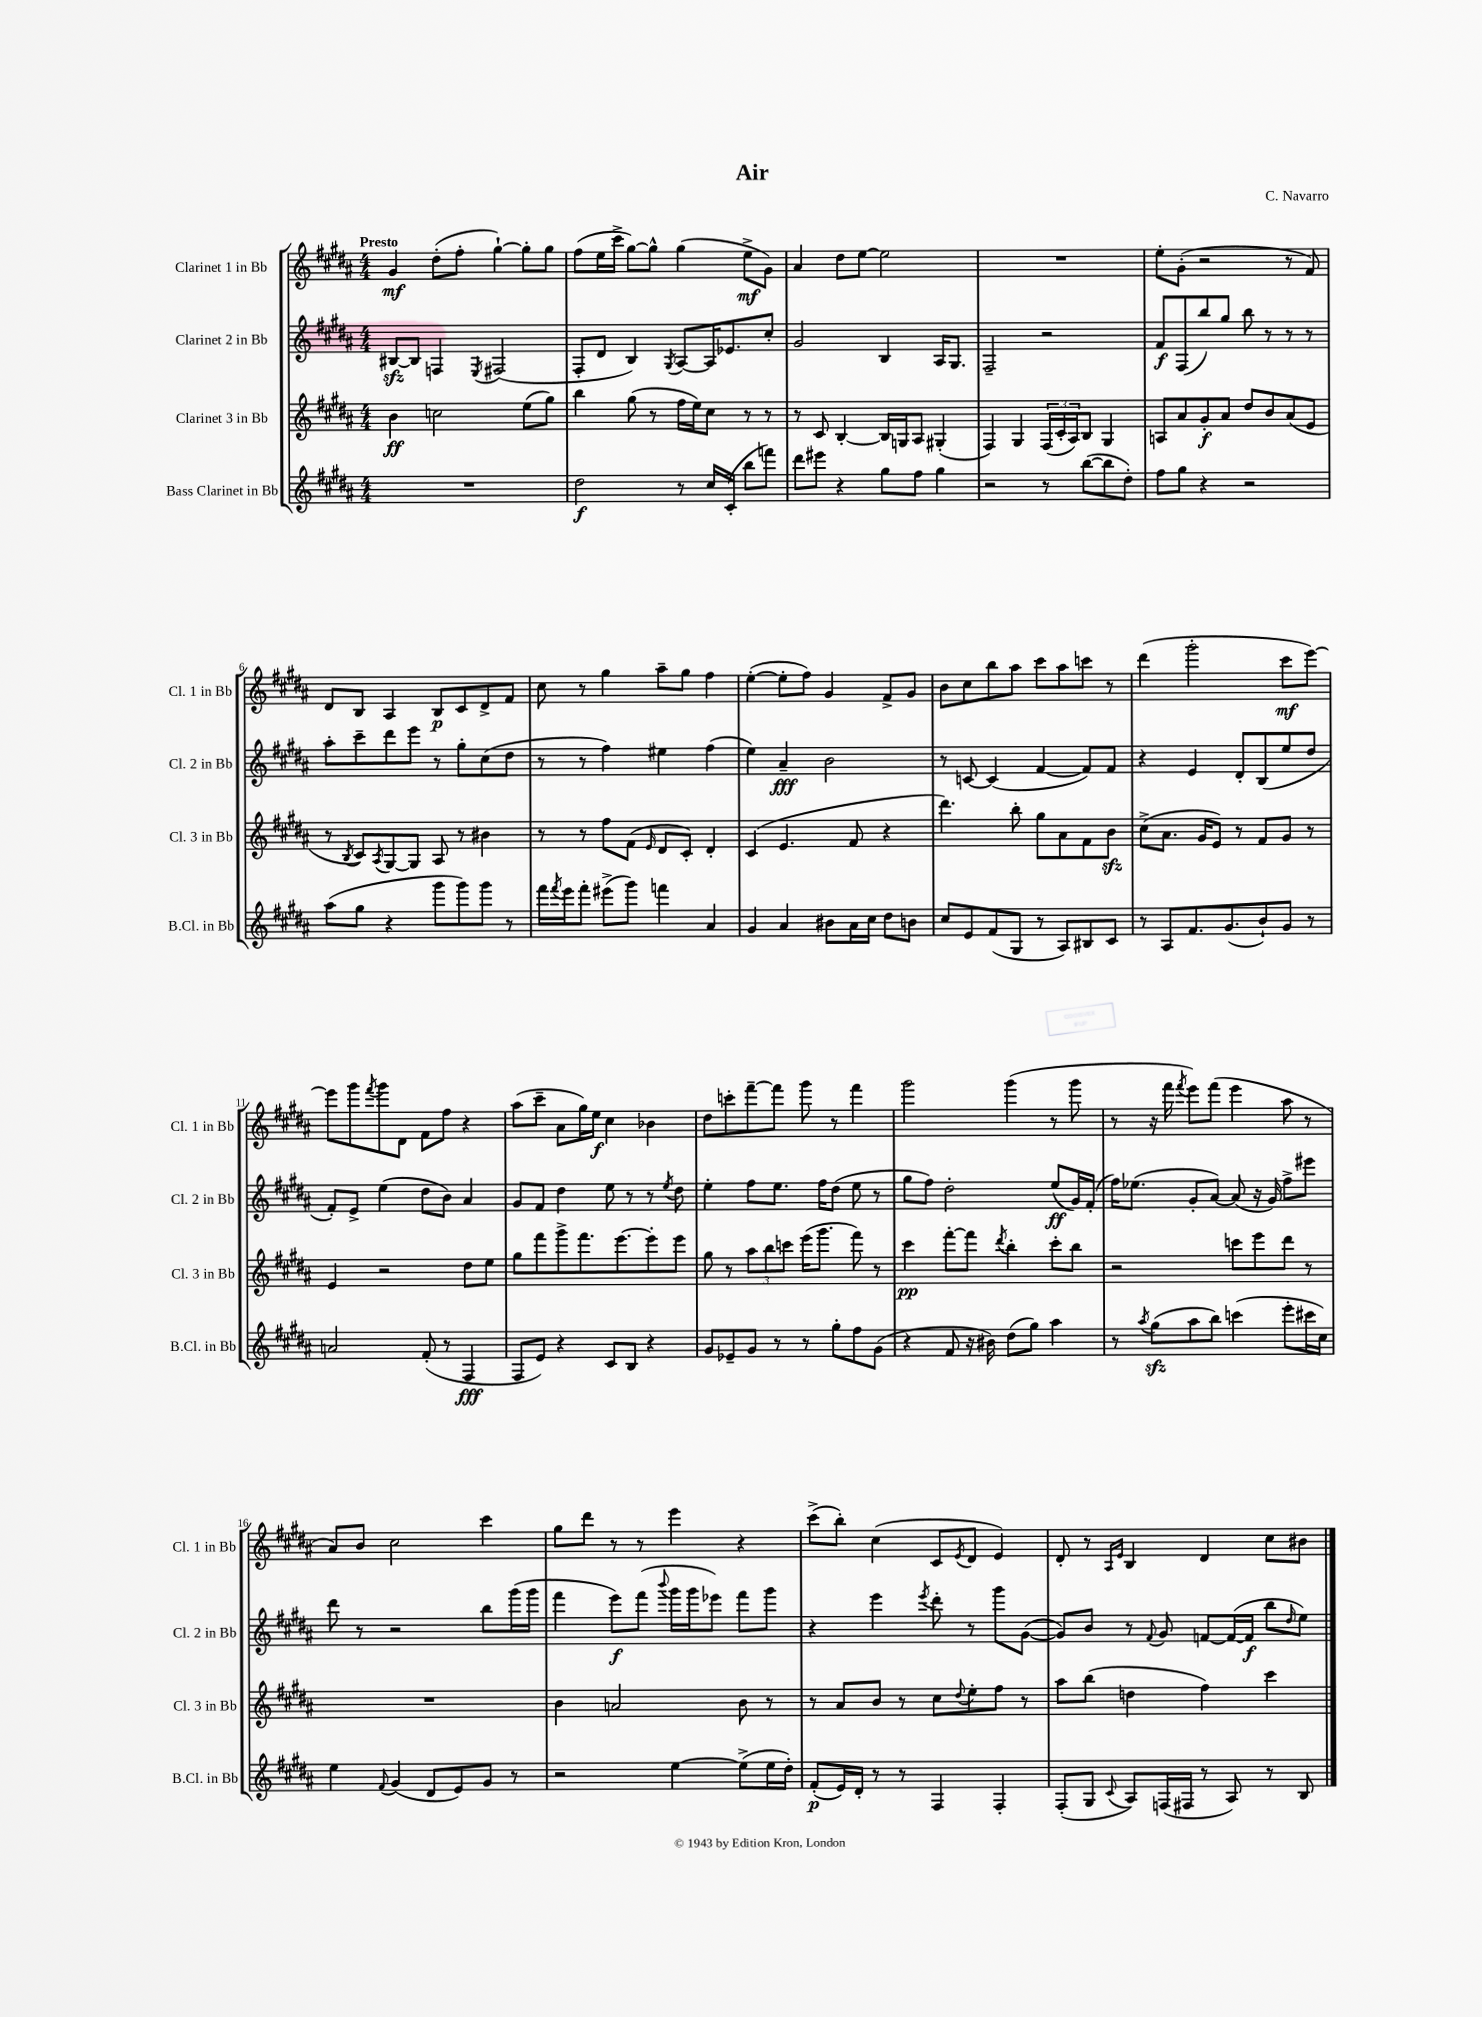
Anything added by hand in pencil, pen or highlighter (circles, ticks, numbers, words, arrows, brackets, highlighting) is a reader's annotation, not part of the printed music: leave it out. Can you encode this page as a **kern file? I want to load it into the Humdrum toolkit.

**kern	**dynam	**kern	**dynam	**kern	**dynam	**kern	**dynam
*part4	*part4	*part3	*part3	*part2	*part2	*part1	*part1
*staff4	*staff4	*staff3	*staff3	*staff2	*staff2	*staff1	*staff1
*I"Bass Clarinet in Bb	*	*I"Clarinet 3 in Bb	*	*I"Clarinet 2 in Bb	*	*I"Clarinet 1 in Bb	*
*I'B.Cl. in Bb	*	*I'Cl. 3 in Bb	*	*I'Cl. 2 in Bb	*	*I'Cl. 1 in Bb	*
*clefG2	*	*clefG2	*	*clefG2	*	*clefG2	*
*k[f#c#g#d#a#]	*	*k[f#c#g#d#a#]	*	*k[f#c#g#d#a#]	*	*k[f#c#g#d#a#]	*
*M4/4	*	*M4/4	*	*M4/4	*	*M4/4	*
=1	=1	=1	=1	=1	=1	=1	=1
!	!	!	!	!	!	!LO:TX:a:B:t=Presto	!
1r	.	4b\	ff	[8B#Xzz/L	.	4g#/	mf
.	.	.	.	8B#/J]	.	.	.
.	.	2ccn\	.	4Fn/	.	(8dd#'\L	.
.	.	.	.	.	.	8ff#'\J	.
.	.	.	.	8qE/	.	.	.
.	.	.	.	(2F#X/	.	[4gg#`\)	.
.	.	(8ee\L	.	.	.	8gg#'\L]	.
.	.	8gg#\J)	.	.	.	8gg#\J	.
=2	=2	=2	=2	=2	=2	=2	=2
2dd#\	f	4bb\	.	8F#'/L	.	(8ff#\L	.
.	.	.	.	8d#/J	.	16ee\L	.
.	.	.	.	.	.	16ccc#^\JJ	.
.	.	(8gg#\	.	4B/)	.	[8gg#\L)	.
.	.	8r	.	.	.	8gg#^^\J]	.
.	.	.	.	8qG#/	.	.	.
8r	.	16ff#\LL	.	[8A#/L	.	(4gg#\	.
.	.	16ee\J)	.	.	.	.	.
16cc#/LL	.	8cc#\J	.	16A#/K]	.	.	.
(16c#'/JJ	.	.	.	8.e-X/	.	.	.
8bb\L	.	8r	.	.	.	8ee^\L	mf
8fffn\J)	.	8r	.	8cc#'/J	.	8g#\J)	.
=3	=3	=3	=3	=3	=3	=3	=3
8ddd#\L	.	8r	.	2g#/	.	4a#/	.
8eee#X\J	.	8c#/	.	.	.	.	.
4r	.	[4B'/	.	.	.	8dd#\L	.
.	.	.	.	.	.	[8ee\J	.
8gg#\L	.	16B/LL]	.	4B/	.	2ee\]	.
.	.	16Gn/J	.	.	.	.	.
8ff#\J	.	8A#/J	.	.	.	.	.
4gg#\	.	(4G#X'/	.	16A#/KL	.	.	.
.	.	.	.	8.G#/J	.	.	.
=4	=4	=4	=4	=4	=4	=4	=4
2r	.	4F#/)	.	2F#~/	.	1r	.
.	.	4G#/	.	.	.	.	.
8r	.	(24F#/LL	.	2r	.	.	.
.	.	24c#'/	.	.	.	.	.
.	.	24A#/J)	.	.	.	.	.
([8bb\L	.	8B/J	.	.	.	.	.
8bb\]	.	4G#/	.	.	.	.	.
8dd#'\J)	.	.	.	.	.	.	.
=5	=5	=5	=5	=5	=5	=5	=5
8ff#\L	.	8An/L	.	8f#/L	f	8ee'\L	.
8gg#\J	.	8a#/	.	(8F#/	.	(8g#'\J	.
4r	.	8g#'/	f	8bb/)	.	2r	.
.	.	8a#/J	.	8gg#/J	.	.	.
2r	.	8dd#/L	.	8bb\	.	.	.
.	.	8b/	.	8r	.	.	.
.	.	(8a#/	.	8r	.	8r	.
.	.	8e/J	.	8r	.	8f#/)	.
!!LO:LB:g=z
=6	=6	=6	=6	=6	=6	=6	=6
(8aa#\L	.	8r	.	8aa#'\L	.	8d#/L	.
.	.	8qB/	.	.	.	.	.
8gg#\J	.	8c#/L)	.	8ccc#~\	.	8B/J	.
.	.	8qA#/	.	.	.	.	.
4r	.	[8G#/	.	8ddd#\	.	4A#/	.
.	.	8G#/J]	.	8eee\J	.	.	.
8ggg#\L	.	8A#/	.	8r	.	8B/L	p
8ggg#\)	.	8r	.	8gg#'\L	.	8c#/	.
8ggg#\J	.	4b#X\	.	(8cc#\	.	8d#^/	.
8r	.	.	.	8dd#\J	.	8f#/J	.
=7	=7	=7	=7	=7	=7	=7	=7
16fff#\LL	.	8r	.	8r	.	8cc#\	.
8qfff#/	.	.	.	.	.	.	.
16eee\J	.	.	.	.	.	.	.
8fff#'\J	.	8r	.	8r	.	8r	.
(8eee#X^\L	.	8ff#\L	.	4ff#\)	.	4gg#\	.
8ggg#\J)	.	(8f#\J	.	.	.	.	.
.	.	16qqe/	.	.	.	.	.
4fffn\	.	8d#/L	.	4ee#X\	.	8aa#~\L	.
.	.	8c#'/J)	.	.	.	8gg#\J	.
4a#/	.	4d#'/	.	(4ff#\	.	4ff#\	.
=8	=8	=8	=8	=8	=8	=8	=8
4g#/	.	(4c#/	.	4ee\)	.	([4ee'\	.
4a#/	.	4.e/	.	4a#~/	fff	8ee'\L]	.
.	.	.	.	.	.	8ff#\J)	.
8b#X\L	.	.	.	2b\	.	4g#/	.
16a#\L	.	8f#/	.	.	.	.	.
16cc#\JJ	.	.	.	.	.	.	.
8dd#\L	.	4r	.	.	.	8f#^/L	.
8bn\J	.	.	.	.	.	8g#/J	.
=9	=9	=9	=9	=9	=9	=9	=9
8cc#/L	.	4.ddd#\)	.	8r	.	8b\L	.
8e/	.	.	.	[8cn/	.	8cc#\	.
(8f#/	.	.	.	(4c/]	.	8bb\	.
8G#/J	.	8bb'\	.	.	.	8aa#\J	.
8r	.	8gg#\L	.	[4f#/	.	8ccc#\L	.
8A#/L)	.	8a#\	.	.	.	8aa#\	.
8B#X/	.	8f#\	.	8f#/L])	.	8cccn\J	.
8c#/J	.	8bzz\J	.	8f#/J	.	8r	.
=10	=10	=10	=10	=10	=10	=10	=10
8r	.	(8cc#^\L	.	4r	.	(4ddd#\	.
8A#/L	.	8.a#\J	.	.	.	.	.
8.f#/	.	.	.	4e/	.	2ggg#'\	.
.	.	16g#/KL	.	.	.	.	.
.	.	8e/J)	.	.	.	.	.
(8.g#/	.	.	.	.	.	.	.
.	.	8r	.	8d#'/L	.	.	.
8b`/)	.	8f#/L	.	(8B/	.	.	.
8g#/J	.	8g#/J	.	8ee/	.	8ccc#\L	mf
8r	.	8r	.	8dd#/J	.	[8eee\J)	.
!!LO:LB:g=z
=11	=11	=11	=11	=11	=11	=11	=11
2an/	.	4e/	.	8f#'/L)	.	8eee\L]	.
.	.	.	.	8e^/J	.	8ggg#\	.
.	.	.	.	.	.	8qfff#/	.
.	.	2r	.	(4ee\	.	8ggg#\	.
.	.	.	.	.	.	8d#\J	.
(8f#'/	.	.	.	8dd#\L	.	8f#\L	.
8r	.	.	.	8b\J)	.	8ff#\J	.
4F#/	fff	8dd#\L	.	4a#/	.	4r	.
.	.	8ee\J	.	.	.	.	.
=12	=12	=12	=12	=12	=12	=12	=12
8F#/L	.	8gg#\L	.	8g#/L	.	(8aa#\L	.
8e/J)	.	8fff#\	.	8f#/J	.	8ccc#~\J	.
4r	.	8ggg#^\	.	4dd#\	.	8a#\L	.
.	.	8.fff#\	.	.	.	16gg#\L)	.
.	.	.	.	.	.	16ee\JJ	f
8c#/L	.	.	.	8ee\	.	4cc#\	.
.	.	[8.eee\	.	.	.	.	.
8B/J	.	.	.	8r	.	.	.
4r	.	8eee'\]	.	8r	.	4b-X\	.
.	.	.	.	8qee/	.	.	.
.	.	8eee\J	.	8dd#\	.	.	.
=13	=13	=13	=13	=13	=13	=13	=13
8g#/L	.	8gg#\	.	4ee'\	.	8dd#\L	.
8e-X~/	.	8r	.	.	.	8cccn'\	.
8g#/J	.	12aa#\L	.	8ff#\L	.	[8fff#~\	.
.	.	12bb\	.	.	.	.	.
8r	.	.	.	8.ee\J	.	8fff#\J]	.
.	.	12cccn\J	.	.	.	.	.
8r	.	(16eee\KL	.	.	.	8ggg#\	.
.	.	8.ggg#\J	.	16ff#\KL	.	.	.
8gg#'\L	.	.	.	(8dd#\J	.	8r	.
8ff#\	.	8fff#\)	.	8ee\	.	4fff#\	.
(8g#\J	.	8r	.	8r	.	.	.
=14	=14	=14	=14	=14	=14	=14	=14
4r	.	4ccc#\	pp	8gg#\L	.	2ggg#\	.
.	.	.	.	8ff#\J)	.	.	.
8f#/	.	[8fff#'\L	.	2dd#'\	.	.	.
16r	.	8fff#\J]	.	.	.	.	.
16b#X\)	.	.	.	.	.	.	.
.	.	8qddd#/	.	.	.	.	.
(8dd#\L	.	4bb'\	.	.	.	(4ggg#\	.
8gg#\J)	.	.	.	.	.	.	.
4aa#\	.	8ccc#'\L	.	(8ee/L	ff	8r	.
.	.	8bb\J	.	16g#/L)	.	8ggg#\	.
.	.	.	.	(16f#'/JJ	.	.	.
=15	=15	=15	=15	=15	=15	=15	=15
8r	.	2r	.	16ff#\KL)	.	8r	.
.	.	.	.	(8.ee-X\J	.	.	.
8qaa#/	.	.	.	.	.	.	.
(8gg#zz\L	.	.	.	.	.	16r	.
.	.	.	.	.	.	16fff#\	.
.	.	.	.	.	.	8qfff#/	.
8aa#\	.	.	.	8g#'/L	.	8eee\L)	.
8bb\J)	.	.	.	[8a#/J)	.	(8fff#\J	.
(4cccn\	.	8cccn\L	.	(8a#/]	.	4eee\	.
.	.	8eee\	.	16r	.	.	.
.	.	.	.	16g#/)	.	.	.
8eee'\L	.	8ddd#\J	.	8ff#^\L	.	8aa#\	.
16ccc#X\L	.	8r	.	8eee#X\J	.	8r	.
16cc#\JJ)	.	.	.	.	.	.	.
!!LO:LB:g=z
=16	=16	=16	=16	=16	=16	=16	=16
4ee\	.	1r	.	8ddd#\	.	8a#/L)	.
.	.	.	.	8r	.	8b/J	.
8qqf#/	.	.	.	.	.	.	.
(4g#/	.	.	.	2r	.	2cc#\	.
8d#/L	.	.	.	.	.	.	.
8e/)	.	.	.	.	.	.	.
8g#/J	.	.	.	8bb\L	.	4ccc#\	.
8r	.	.	.	(16ggg#\L	.	.	.
.	.	.	.	16ggg#\JJ	.	.	.
=17	=17	=17	=17	=17	=17	=17	=17
2r	.	4b\	.	4fff#\	.	8gg#\L	.
.	.	.	.	.	.	8ddd#\J	.
.	.	2an/	.	8eee\L)	f	8r	.
.	.	.	.	(8fff#\J	.	8r	.
.	.	.	.	8qqbbb/	.	.	.
[4ee\	.	.	.	16ggg#\LL	.	4eee\	.
.	.	.	.	16ggg#\J	.	.	.
.	.	.	.	8eee-X\J)	.	.	.
(8ee^\L]	.	8b\	.	8fff#\L	.	4r	.
16ee\L	.	8r	.	8ggg#\J	.	.	.
16dd#'\JJ)	.	.	.	.	.	.	.
=18	=18	=18	=18	=18	=18	=18	=18
(8f#'/L	p	8r	.	4r	.	(8ccc#^\L	.
16e/L)	.	8a#/L	.	.	.	8bb'\J)	.
16d#'/JJ	.	.	.	.	.	.	.
8r	.	8b/J	.	4eee\	.	(4cc#\	.
8r	.	8r	.	.	.	.	.
.	.	.	.	8qeee/	.	.	.
4F#/	.	8cc#\L	.	8ddd#'\	.	8c#/L	.
.	.	8qqdd#/	.	.	.	8qe/	.
.	.	8ee'\	.	8r	.	8d#/J	.
4F#'/	.	8ff#\J	.	8ggg#\L	.	4e/)	.
.	.	8r	.	([8g#\J	.	.	.
=19	=19	=19	=19	=19	=19	=19	=19
(8F#'/L	.	8aa#\L	.	8g#/L])	.	8d#'/	.
8G#/J	.	(8bb\J	.	8b/J	.	8r	.
.	.	.	.	.	.	16qqA#/LL	.
8qqc#/	.	.	.	.	.	16qqe/JJ	.
8A#/L)	.	4ddn\	.	8r	.	4B/	.
.	.	.	.	8qqf#/	.	.	.
(16Fn/L	.	.	.	8g#/	.	.	.
16F#X/JJ	.	.	.	.	.	.	.
8r	.	4ff#\)	.	[8fn/L	.	4d#/	.
8A#/)	.	.	.	(16f/L_	.	.	.
.	.	.	.	16f/JJ]	f	.	.
8r	.	4ccc#\	.	8bb\L	.	8cc#\L	.
.	.	.	.	16qqdd#/	.	.	.
8B/	.	.	.	8ee\J)	.	8b#X\J	.
==	==	==	==	==	==	==	==
*-	*-	*-	*-	*-	*-	*-	*-
